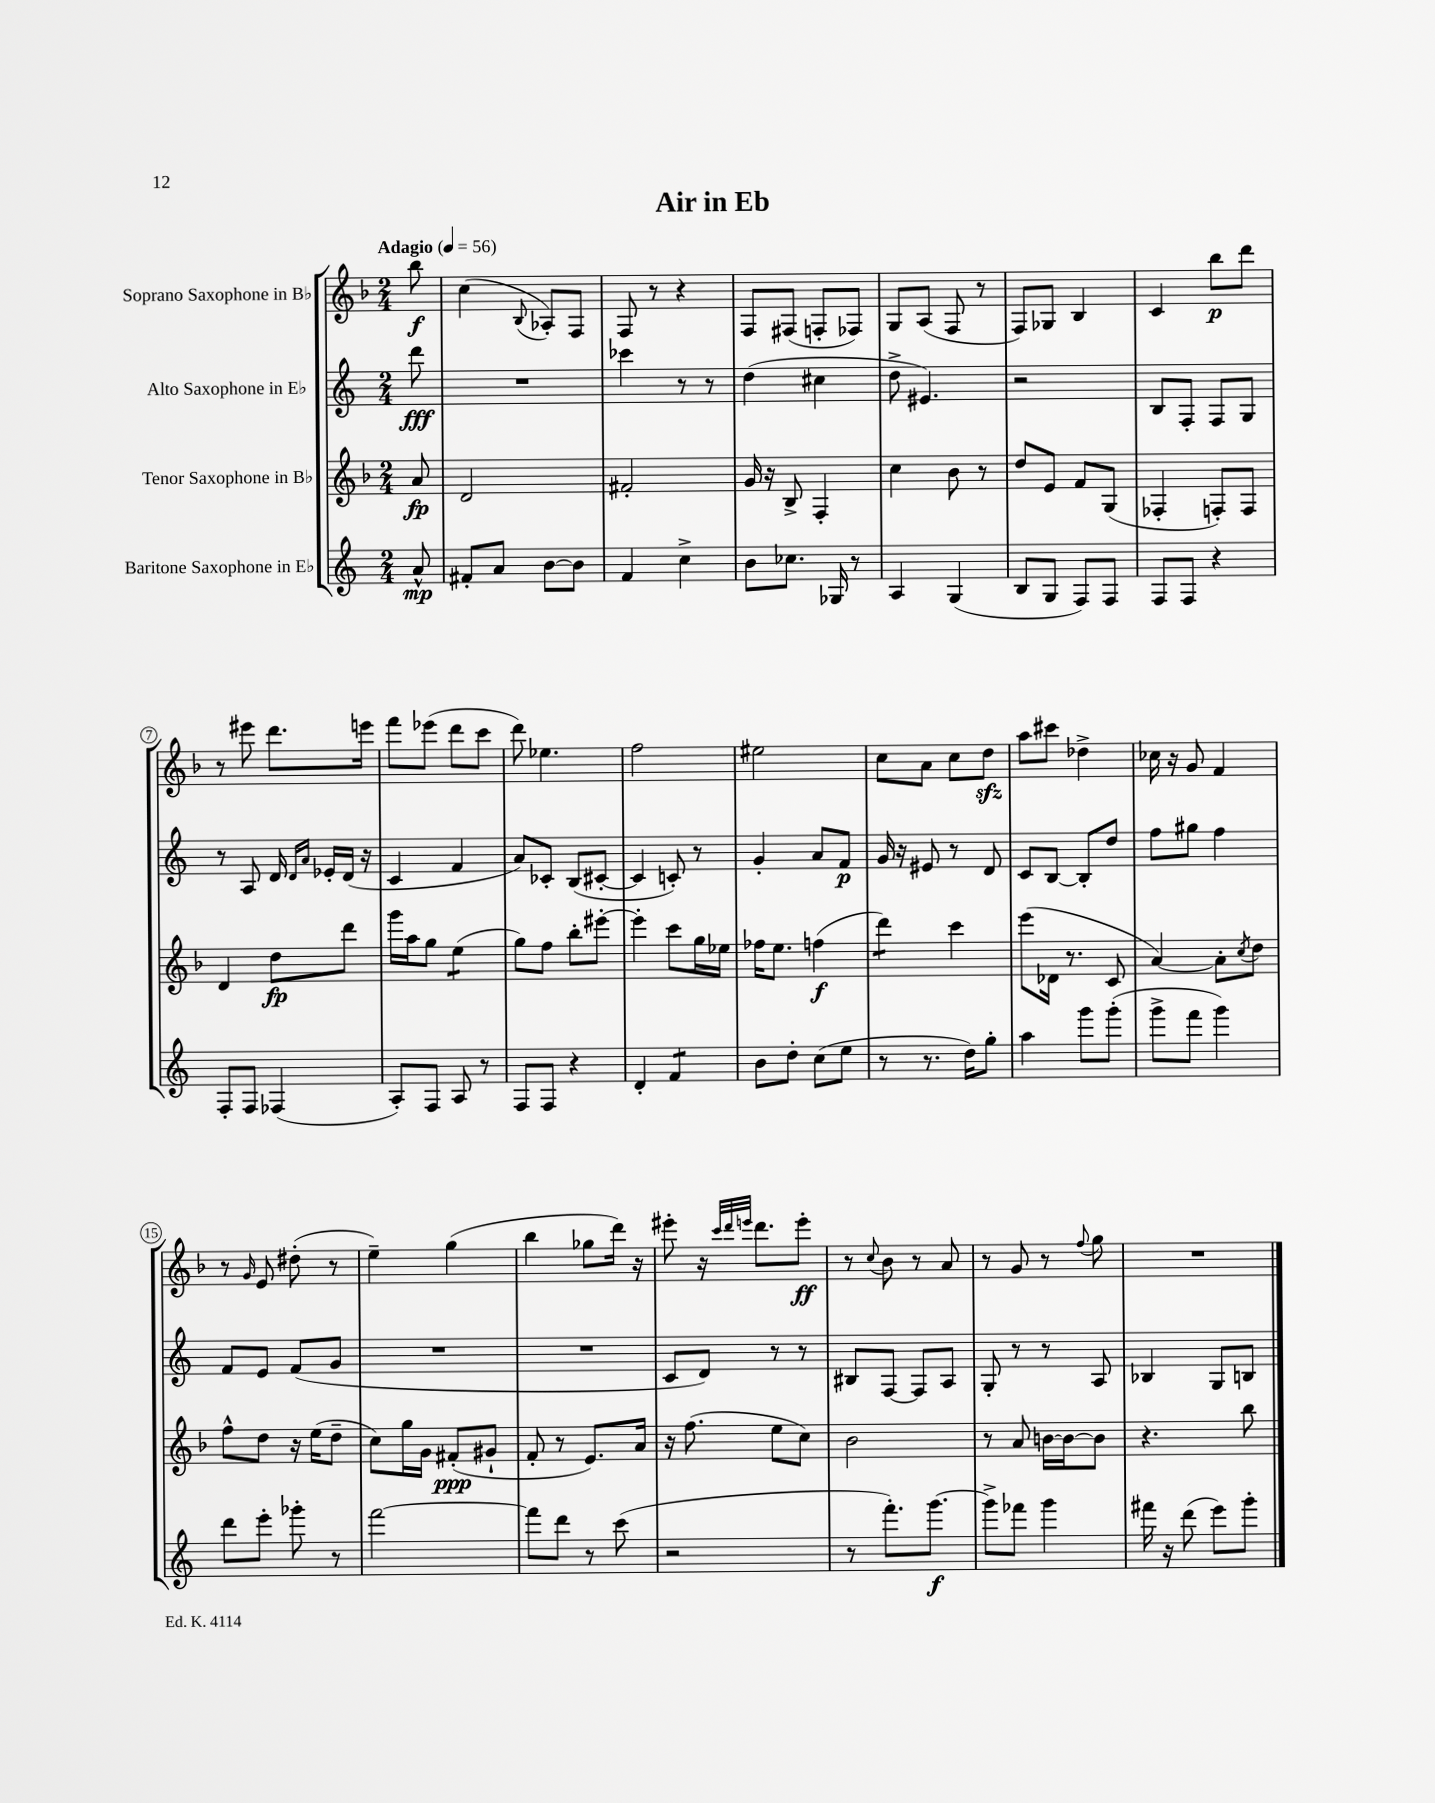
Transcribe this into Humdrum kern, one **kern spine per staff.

**kern	**kern	**kern	**kern
*staff4	*staff3	*staff2	*staff1
*clefG2	*clefG2	*clefG2	*clefG2
*k[]	*k[b-]	*k[]	*k[b-]
*M2/4	*M2/4	*M2/4	*M2/4
*MM56	*MM56	*MM56	*MM56
8a^^	8a	8ddd	8bb-
=	=	=	=
8f#'	2d	2r	(4cc
8a	.	.	.
.	.	.	8qqB-
[8b	.	.	8A-')
8b]	.	.	8F
=	=	=	=
4f	2f#'	4ccc-	8F
.	.	.	8r
4cc^	.	8r	4r
.	.	8r	.
=	=	=	=
8b	16g	(4dd	8F
.	16r	.	.
8.cc-	8B-^	.	(8F#
.	4F'	4cc#	8F'
16G-	.	.	.
8r	.	.	8F-)
=	=	=	=
4A	4cc	8dd^	8G
.	.	4.e#)	(8A
(4G	8b-	.	8F
.	8r	.	8r
=	=	=	=
8B	8dd	2r	8F)
8G	8e	.	8G-
8F)	8f	.	4B-
8F	(8G	.	.
=	=	=	=
8F	4F-'	8B	4c
8F	.	8F'	.
4r	8F')	8F	8bb-
.	8F	8G	8ddd
=	=	=	=
8F'	4d	8r	8r
8F	.	8A	8eee#
(4F-	8dd	16d	8.ddd
.	.	16qqd	.
.	.	16qqa	.
.	.	16e-'	.
.	8ddd	(16d	.
.	.	16r	16eee
=	=	=	=
8A')	16ggg	4c	8fff
.	16aa	.	.
8F	8gg	.	(8eee-
8A	(4ee	4f	8ddd
8r	.	.	8ccc
=	=	=	=
8F	8gg)	8a)	8ddd)
8F	8ff	8c-'	4.ee-
4r	8bb-'	(8B	.
.	[8eee#'	[8c#'	.
=	=	=	=
4d'	4eee#']	4c#]	2ff
4f	8ccc	8c')	.
.	16gg	8r	.
.	16ee-	.	.
=	=	=	=
8b	16ff-	4g'	2ee#
.	8.ee	.	.
8dd'	.	.	.
(8cc	(4ff	8a	.
8ee	.	8f	.
=	=	=	=
8r	4ddd)	16g	8cc
.	.	16r	.
8.r	.	8e#	8a
.	4ccc	8r	8cc
16dd)	.	.	.
8gg'	.	8d	8dd
=	=	=	=
4aa	(8eee	8c	8aa
.	16d-	[8B	8ccc#
.	8.r	.	.
8ggg	.	8B']	4dd-^
(8ggg'	8c	8dd	.
=	=	=	=
8ggg^	[4a)	8ff	16cc-
.	.	.	16r
8fff	.	8gg#	8g
4ggg)	8a']	4ff	4f
.	8qcc	.	.
.	8dd	.	.
=	=	=	=
8ddd	8ff^^	8f	8r
.	.	.	16qqg
8eee'	8dd	8e	8e
8ggg-'	16r	(8f	(8dd#'
.	(16ee	.	.
8r	8dd~	8g	8r
=	=	=	=
[2fff	8cc)	2r	4ee~)
.	16gg	.	.
.	16g	.	.
.	(8f#'	.	(4gg
.	8g#`	.	.
=	=	=	=
8fff]	8f'	2r	4bb-
8ddd	8r	.	.
8r	8.e)	.	8gg-
(8ccc	.	.	16ddd)
.	16a	.	16r
=	=	=	=
2r	16r	8c	8eee#'
.	(8.ff	.	.
.	.	8d)	16r
.	.	.	32qqccc
.	.	.	32qqddd
.	.	.	32qqeee
.	.	.	8.ddd
.	8ee	8r	.
.	8cc)	8r	8eee'
=	=	=	=
8r	2b-	8B#	8r
.	.	.	8qqcc
8.fff')	.	[8F	8b-
.	.	8F]	8r
[8.ggg	.	.	.
.	.	8A	8a
=	=	=	=
8ggg^]	8r	8G'	8r
8fff-	8a	8r	8g
4ggg	[16b	8r	8r
.	16b_	.	.
.	.	.	8qqff
.	8b]	8A	8gg
=	=	=	=
16fff#	4.r	4B-	2r
16r	.	.	.
(8ddd	.	.	.
8eee)	.	8G	.
8ggg'	8bb-	8B	.
==	==	==	==
*-	*-	*-	*-
